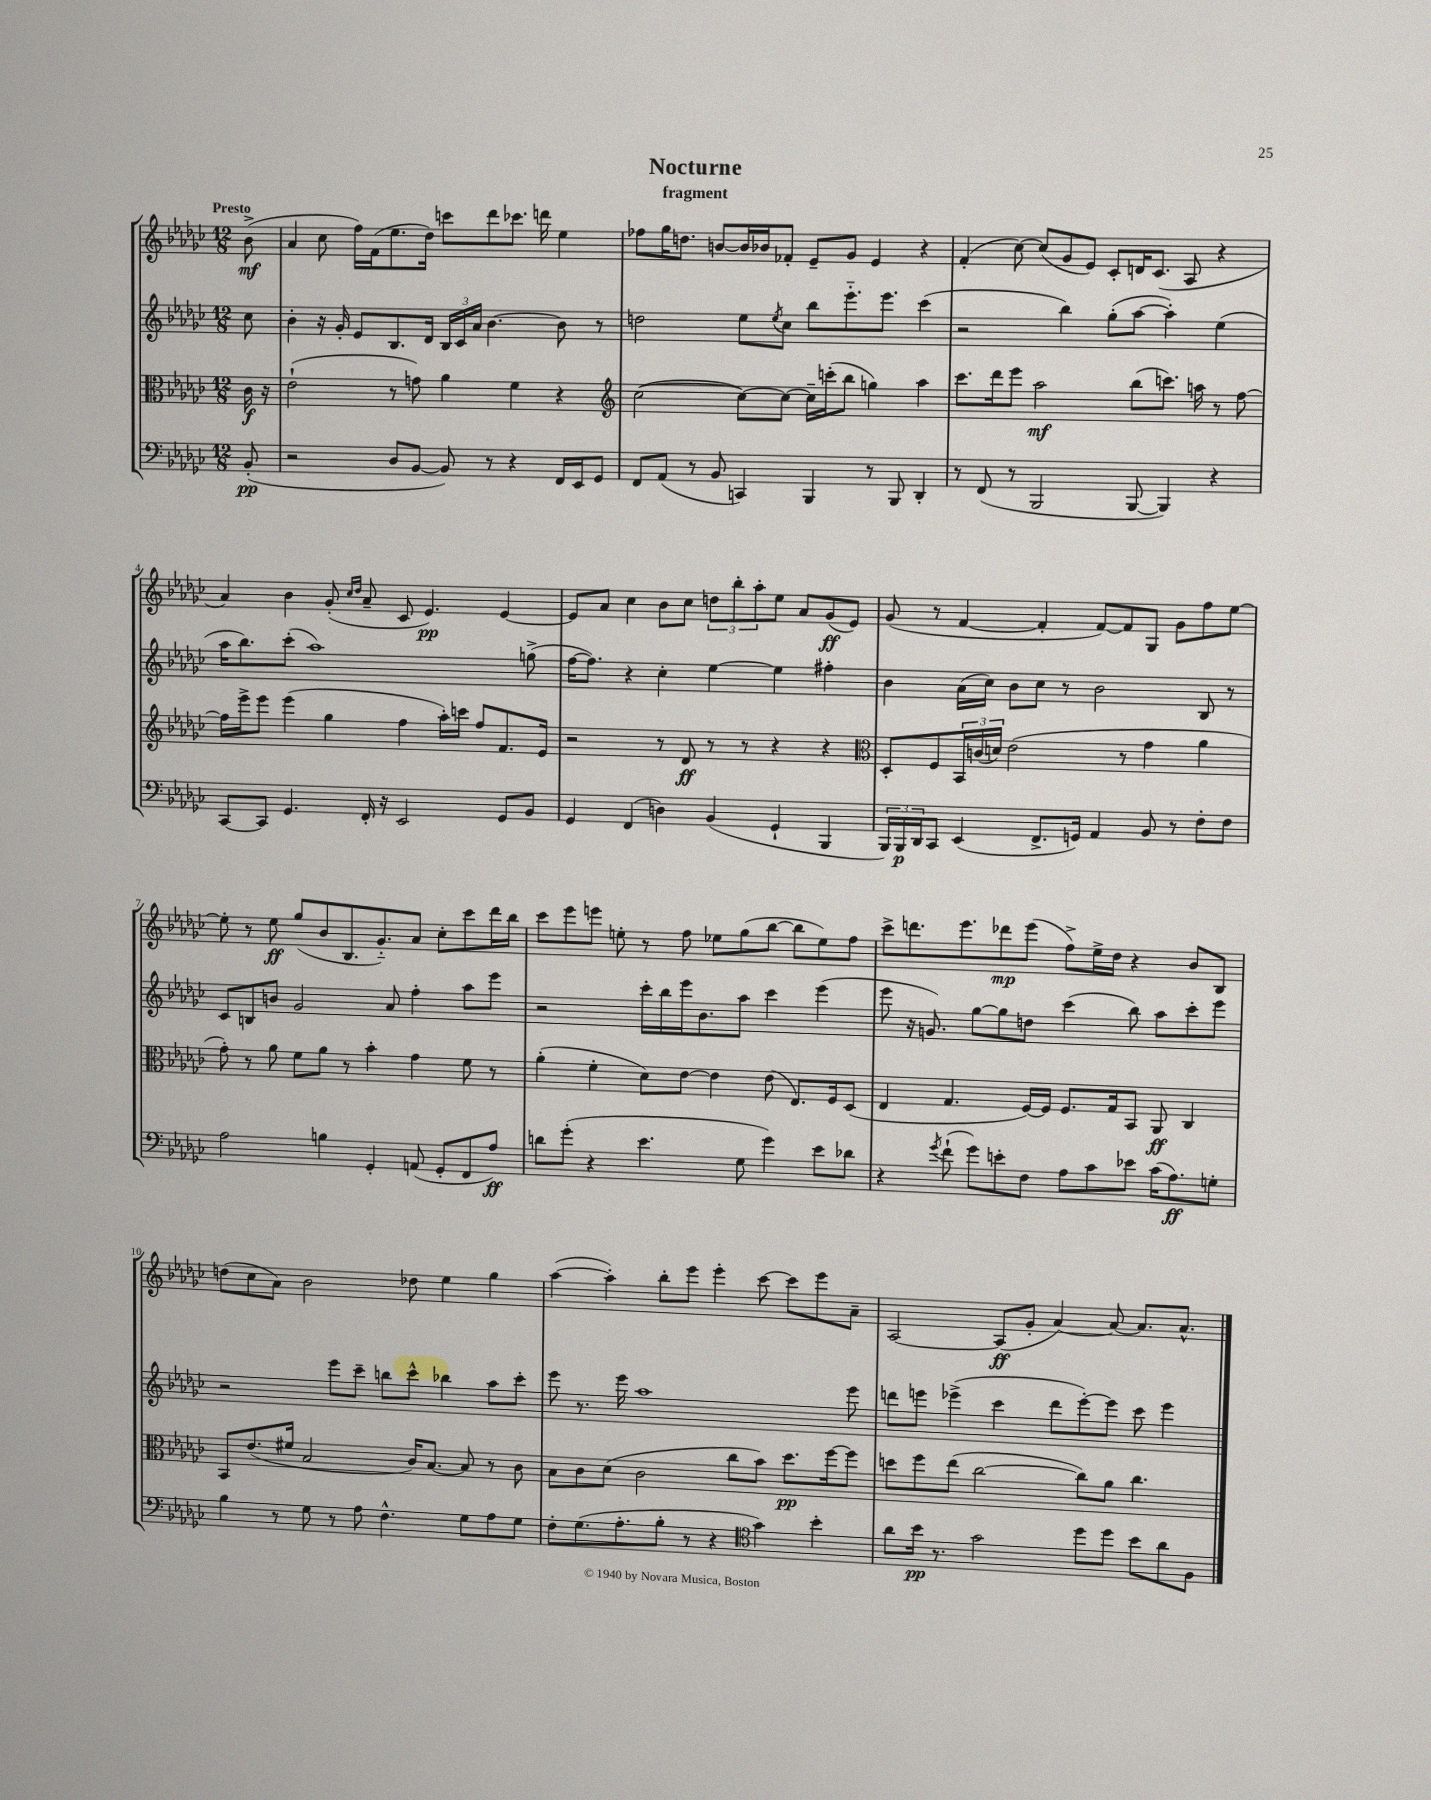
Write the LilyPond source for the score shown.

\header { title = "Nocturne" subtitle = "fragment" }
<<
\new StaffGroup <<
\new Staff = "s0" {
    \clef treble \key ges \major \numericTimeSignature \time 12/8 \partial 8 \tempo "Presto"
    bes'8->\mf( |
    aes'4 ces''8 f''16) f'16( ees''8. des''16) c'''8 des'''8 ces'''8. d'''16 ees''4 |
    fes''8 ges''16 d''8. b'8~ b'16 bes'16 fes'8-. ees'8-- ges'8 ees'4 r4 |
    f'4-.( ces''8~) ces''8( ges'8 ees'8) ces'8-. d'16 ces'8.( aes8 r4 |
    aes'4) bes'4 ges'8-.( \grace { ces''16 des''16 } aes'8-- ces'8 ees'4.\pp) ees'4~ |
    ees'8 aes'8 ces''4 bes'8 ces''8 \tuplet 3/2 { d''8 bes''8-. aes''8-. } ees''8 aes'8 ges'8\ff( ees'8) |
    ges'8( r8 f'4~ f'4-. f'8~) f'8 ges8 ges'8 f''8 ees''8~ |
    ees''8-. r8 ees''8\ff ges''8( bes'8 bes8. ges'8.-_) aes'8 ces''8-. ces'''8 des'''16 bes''16 |
    ces'''8 ees'''8 e'''8 e''8-. r8 f''8 ees''8 ges''8( bes''8~ bes''8 ees''8) f''8 |
    ces'''8-> d'''8. ees'''8. des'''8\mp ees'''8( f''8->) ees''16-> des''16 r4 bes'8 bes8 |
    d''8( ces''8 aes'8) bes'2 des''8 ees''4 ges''4 |
    aes''4~( aes''4-.) bes''8-. ees'''8 ees'''4-. ces'''8~ ces'''8 ees'''8 aes'8-- |
    aes2~ aes8\ff( ges'8-. aes'4~) aes'8~ aes'8. aes'8.-^ \bar "|." |
}
\new Staff = "s1" {
    \clef treble \key ges \major \numericTimeSignature \time 12/8 \partial 8
    ces''8 |
    bes'4-. r16 ges'16-. ees'8 bes8. des'16 \tuplet 3/2 { bes16 ces'16 aes'16 } bes'4.~ bes'8 r8 |
    d''2 ees''8 \acciaccatura { ees''8 } ces''8 bes''8 ees'''8.-_ ees'''8. ces'''4( |
    r2 bes''4) ges''8-.( aes''8~ aes''4-.) ees''4( |
    aes''16 bes''8.) ces'''8-.( aes''1) g''8->( |
    f''16~ f''8.) r4 ces''4-. ees''4~ ees''4 fis''4-. |
    bes'4 aes'16( ces''16) bes'8 ces''8 r8 bes'2 bes8 r8 |
    ces'8 b8 b'8 ges'2 aes'8 f''4-. aes''8 ees'''8 |
    r2 ces'''16-. bes''16 ees'''16 bes'8. aes''8 ces'''4 ees'''4( |
    ees'''8 r16 g'8.) ges''8~ ges''8 d''8 ces'''4( bes''8) aes''8 ces'''8-. ees'''8 |
    r2 ees'''8 ces'''8-- b''8 ces'''8-^ bes''4 aes''8 ces'''8-. |
    ees'''8 r8. ees'''16 aes''1 ees'''8 |
    d'''8 e'''8 ees'''4->( ces'''4 d'''8 ees'''8~-.) ees'''8 ces'''8 ees'''4 \bar "|." |
}
\new Staff = "s2" {
    \clef alto \key ges \major \numericTimeSignature \time 12/8 \partial 8
    ces'16\f r16 |
    ees'2-!( r8 g'8) aes'4 f'4 r4 |
    \clef treble ces''2~( ces''8~) ces''8~ ces''16-- c'''16-.( bes''8 g''4) aes''4 |
    ces'''8. des'''16 ees'''8 aes''2\mf bes''8( c'''8.) a''16 r8 f''8~ |
    f''16 ees'''16-> ees'''8 ees'''4( ges''4 f''4 aes''16-.) c'''16 f''8 f'8. ees'16 |
    r2 r8 des'8\ff r8 r8 r4 r4 |
    \clef alto des8-. f8 \tuplet 3/2 { bes,16 c'16( d'16) } ees'2( r8 ges'4 aes'4 |
    ges'8-.) r8 aes'8 f'8 aes'8 r8 bes'4-. ges'4 f'8 r8 |
    aes'4-.( f'4-. des'8) ees'8~ ees'4 ees'8( ees8.) f16 des8( |
    ees4 ges4. f16~) f16 f8. ges16 bes,8 aes,8\ff ces4 |
    bes,8 ees'8.( fis'16 bes2 ces'16) bes8.~ bes8 r8 ces'8 |
    bes8 ces'8 des'8( ces'2 ces''8 bes'8) des''8.\pp f''16~ f''8 |
    d''8 f''8 ees''8( ces''2~ ces''8) aes'8 ces''4. \bar "|." |
}
\new Staff = "s3" {
    \clef bass \key ges \major \numericTimeSignature \time 12/8 \partial 8
    bes,8-.\pp( |
    r2 des8 bes,8~ bes,8) r8 r4 f,16 ees,16 ges,8 |
    f,8 aes,8( r8 bes,8 c,4) bes,,4 r8 bes,,8 des,4-. |
    r8 f,8( r8 bes,,2 bes,,8~ bes,,4) r4 |
    ces,8~ ces,8 ges,4. f,16-. r16 ees,2 ges,8 bes,8 |
    ges,4 f,4( d4) bes,4( ges,4-! bes,,4 |
    \tuplet 3/2 { bes,,16) bes,,16\p des,16 } ces,8 ees,4( f,8.-> g,16) aes,4 bes,8 r8 f8-. f8 |
    aes2 b4 ges,4-. a,8( ges,8-. f,8 aes8\ff) |
    d'8 ges'8-.( r4 ees'4. ges8 ges'4) ees'8 des'8 |
    r4 \acciaccatura { ges'8 } f'8-!( ges'8) e'8-. f8 aes8 ces'8 ees'8 ces'16( aes8.\ff) g8-. |
    bes4 r8 ges8 r8 aes8 f4.-^ ges8 aes8 ges8 |
    f8-. ges8.( aes8.-. bes8-. r8 r4 \clef tenor ges'4) bes'4-. |
    aes'8 bes'16\pp r8. ges'2 des''8 des''8 bes'8 aes'8 f8 \bar "|." |
}
>>
>>
